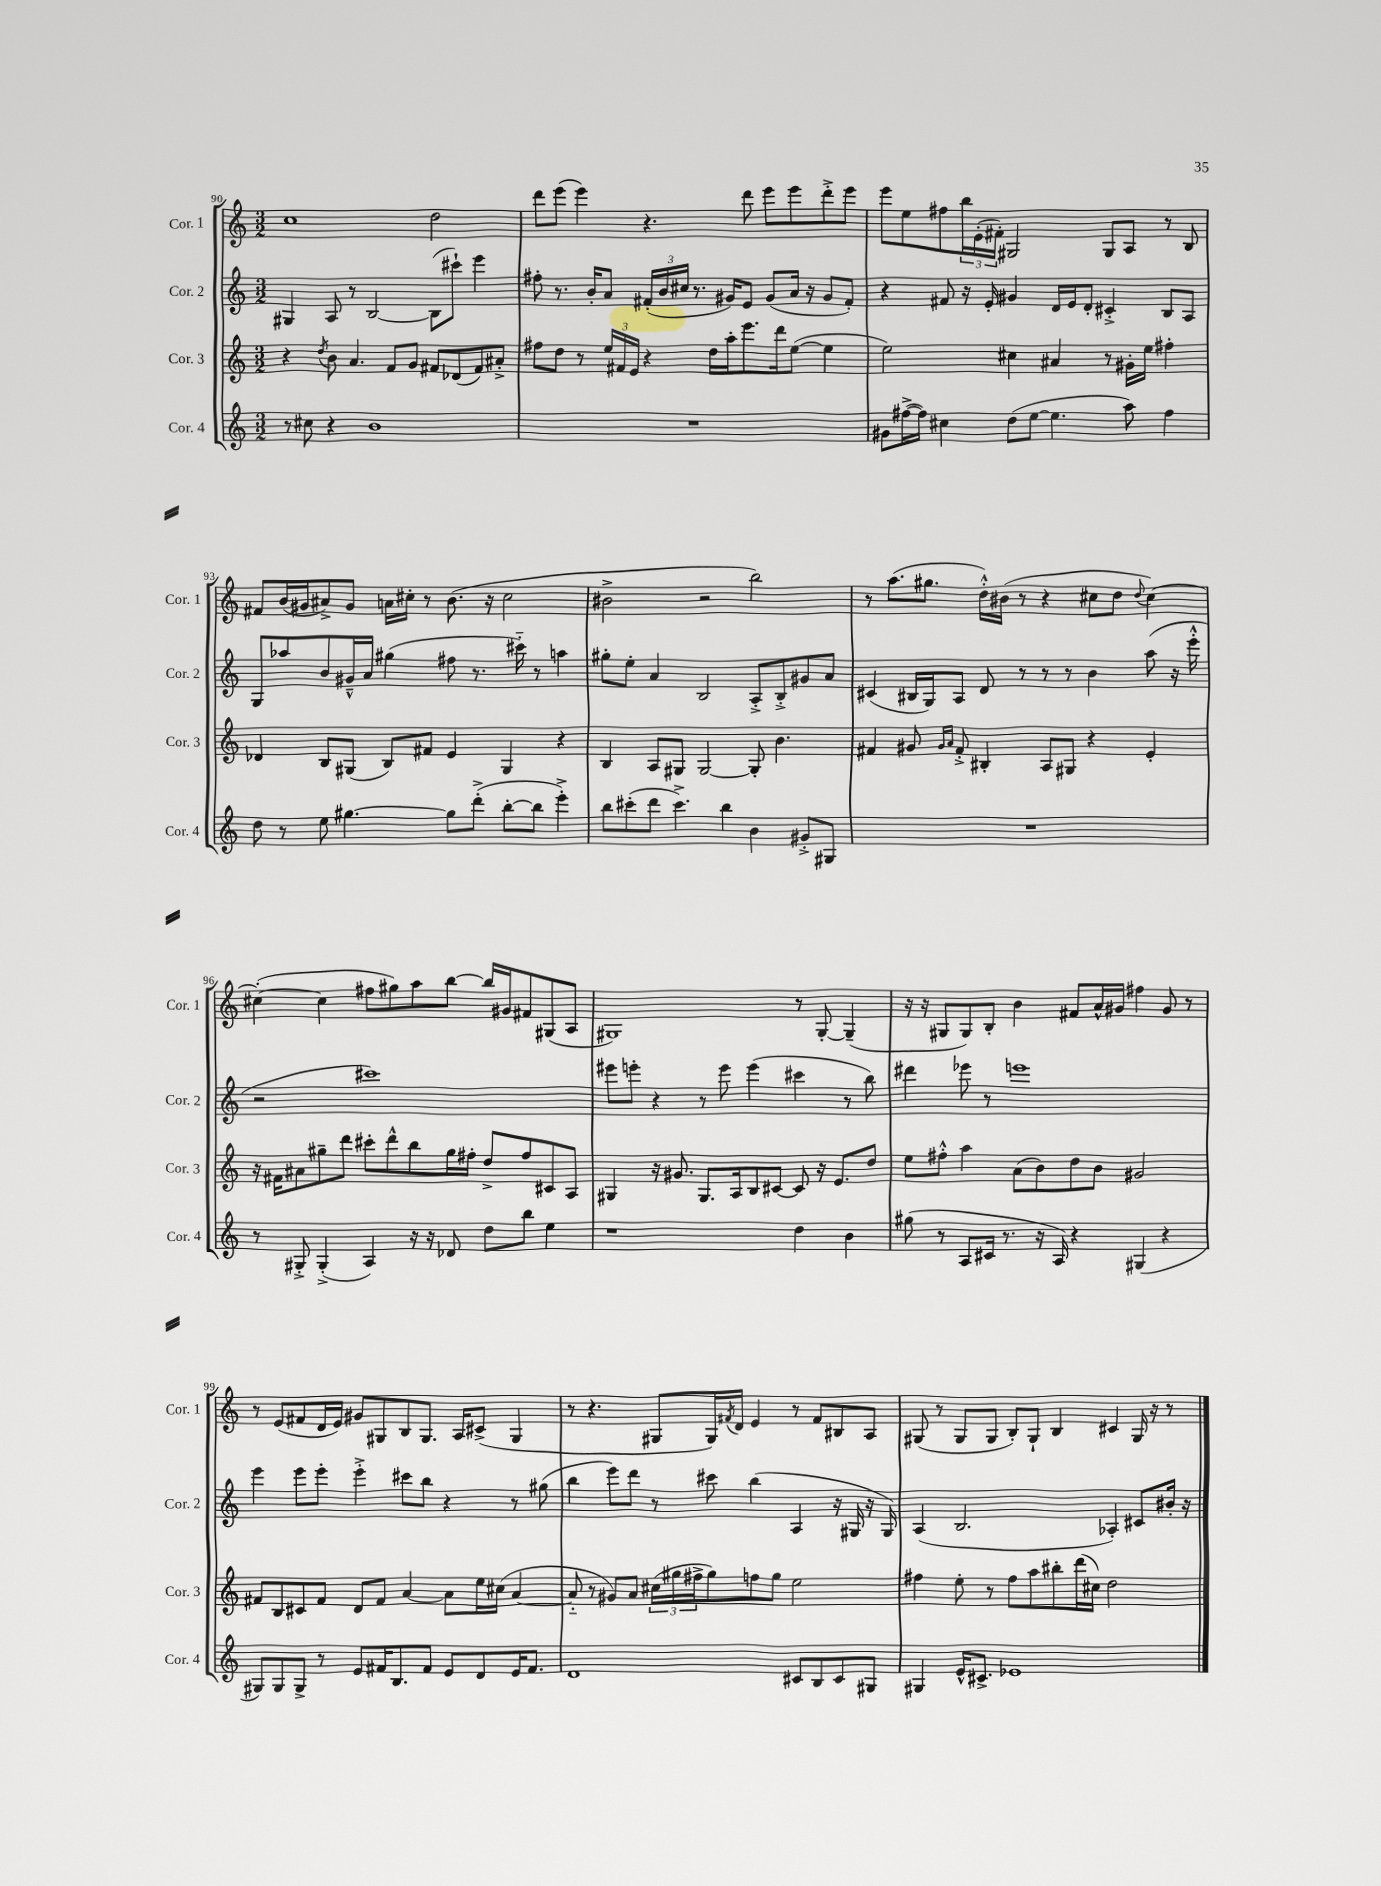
<<
\new StaffGroup <<
\new Staff = "s0" \with { instrumentName = "Cor. 1" shortInstrumentName = "Cor. 1" } {
    \clef treble \key c \major \numericTimeSignature \time 3/2
    c''1 d''2 |
    d'''8 e'''8( e'''4) r4. d'''8 e'''8 e'''8 d'''8-.-> e'''8 |
    e'''8 e''8 fis''8 \tuplet 3/2 { b''16 e'16-.( fis'16-.) } gis2 gis8 a8 r8 b8 |
    fis'8 b'16( gis'16 ais'8->) gis'8 a'16 cis''16-. r8 b'8.( r16 cis''2 |
    bis'2-> r2 b''2) |
    r8 a''8.( gis''8. d''16-.-^) bis'16( r8 r4 cis''8 d''8 \appoggiatura { d''8 } cis''4~) |
    cis''4~-.( cis''4 fis''8 gis''8) a''8 b''8~ b''16 gis'16 fis'8 gis8( a8 |
    gis1) r8 gis8~-. gis4--( |
    r16 r16 gis8 gis8) b8-. b'4 fis'8 a'16-^ gis'16 fis''4 gis'8 r8 |
    r8 e'8( fis'8 d'16 e'16) gis'8 gis8 b8 gis8. a16 cis'8->( gis4 |
    r8 r4. gis8 gis16) \acciaccatura { fis'8 } d'16 e'4 r8 fis'8 bis8 a8 |
    gis8( r8 gis8 gis8 b8-.) gis8-! b4 cis'4 gis16 r16 r8 \bar "|." |
}
\new Staff = "s1" \with { instrumentName = "Cor. 2" shortInstrumentName = "Cor. 2" } {
    \clef treble \key c \major \numericTimeSignature \time 3/2
    gis4 a8 r8 b2~ b8( cis'''8-!) e'''4 |
    fis''8-. r8. b'16-. a'8 \tuplet 3/2 { fis'16-.( b'16 cis''16 } r8. gis'16) e'8 gis'8( a'16 r16 gis'8 fis'8-.) |
    r4 fis'8 r16 e'16-. gis'4 d'16 e'16 d'8-. cis'4-.-> b8 a8 |
    g8 aes''8 b'8 gis'16---^ a'16 gis''4( fis''8 r8. cis'''16-_) r8 a''4 |
    gis''8-. e''8-. a'4 b2 a8-.-> b8-.-> gis'8 a'8 |
    cis'4( bis16 g16) a8 d'8 r8 r8 r8 b'4 a''8( r16 e'''16-.-^ |
    r2 cis'''1) |
    eis'''8 e'''8-. r4 r8 e'''8 e'''4( cis'''4 r8 b''8) |
    dis'''4 ees'''8 r8 e'''1 |
    e'''4 e'''8 e'''8-. e'''4-.-> cis'''8 b''8 r4 r8 gis''8( |
    b''4 e'''8) d'''8 r8 cis'''8 b''4( a4 r16 gis16 r16 gis16) |
    a4( b2. aes4-.) cis'8 bis'16-. r16 \bar "|." |
}
\new Staff = "s2" \with { instrumentName = "Cor. 3" shortInstrumentName = "Cor. 3" } {
    \clef treble \key c \major \numericTimeSignature \time 3/2
    r4 \acciaccatura { d''8 } b'8 a'4. f'8 g'8 fis'8 des'8( fis'8) ais'8-.-> |
    fis''8 d''8 r8 \tuplet 3/2 { e''16 fis'16 e'16 } r4 d''16 a''16-. e'''8. d'''16 e''8~( e''4 |
    e''2) cis''4 ais'4 r8 gis'16-. e''16 fis''4-. |
    des'4 b8 gis8( b8) fis'8 e'4 gis4 r4 |
    b4 a8 gis8 gis2~ gis8-. b'4. |
    fis'4 gis'8 \grace { gis'16 a'16 } fis'8-.-> bis4-. a8 gis8 r4 e'4-. |
    r16 fis'16 ais'8 gis''8-- d'''8 cis'''8-. d'''8-^ b''8 gis''16 fis''16-. d''8-> fis''8 cis'8 a8 |
    gis4 r16 gis'8. gis8. a16 b8 cis'8~ cis'8 r16 e'8. d''8 |
    e''8 fis''8-.-^ a''4 a'8( b'8) d''8 b'8 gis'2 |
    fis'8 b8 cis'8 fis'8 d'8 fis'8 a'4~ a'8 e''16 cis''16( a'4~ |
    a'8-_ r8 gis'8) a'8 \tuplet 3/2 { cis''16( gis''16 fis''16-> } gis''8) f''8 gis''8 e''2 |
    fis''4 e''8-. r8 fis''8 a''8 bis''8-. d'''16( cis''16) d''2 \bar "|." |
}
\new Staff = "s3" \with { instrumentName = "Cor. 4" shortInstrumentName = "Cor. 4" } {
    \clef treble \key c \major \numericTimeSignature \time 3/2
    r8 cis''8 r4 b'1 |
    R1. |
    gis'8 fis''16~->( fis''16) cis''4 d''8( e''8~ e''4. a''8) fis''4 |
    d''8 r8 e''8 gis''4.~ gis''8 d'''8-.->( b''8~-. b''8 e'''4-.->) |
    b''8 cis'''8-.( d'''8 cis'''4.->) b''4 b'4 gis'8-.-> gis8 |
    R1. |
    r8 gis8-.-> gis4-.->( a4) r16 r16 des'8 d''8 b''8 e''4 |
    r1 d''4 b'4 |
    gis''8( r8 a8 cis'16 r8. r16 a16) r4 gis4( r4 |
    gis8) gis8 gis8-> r8 e'8 fis'16 b8. fis'8 e'8 d'8 e'16 fis'8. |
    d'1 cis'8 b8 cis'8 gis8 |
    gis4 e'16-^ cis'8.-> ees'1 \bar "|." |
}
>>
>>
\layout { \context { \Score currentBarNumber = #90 } }
